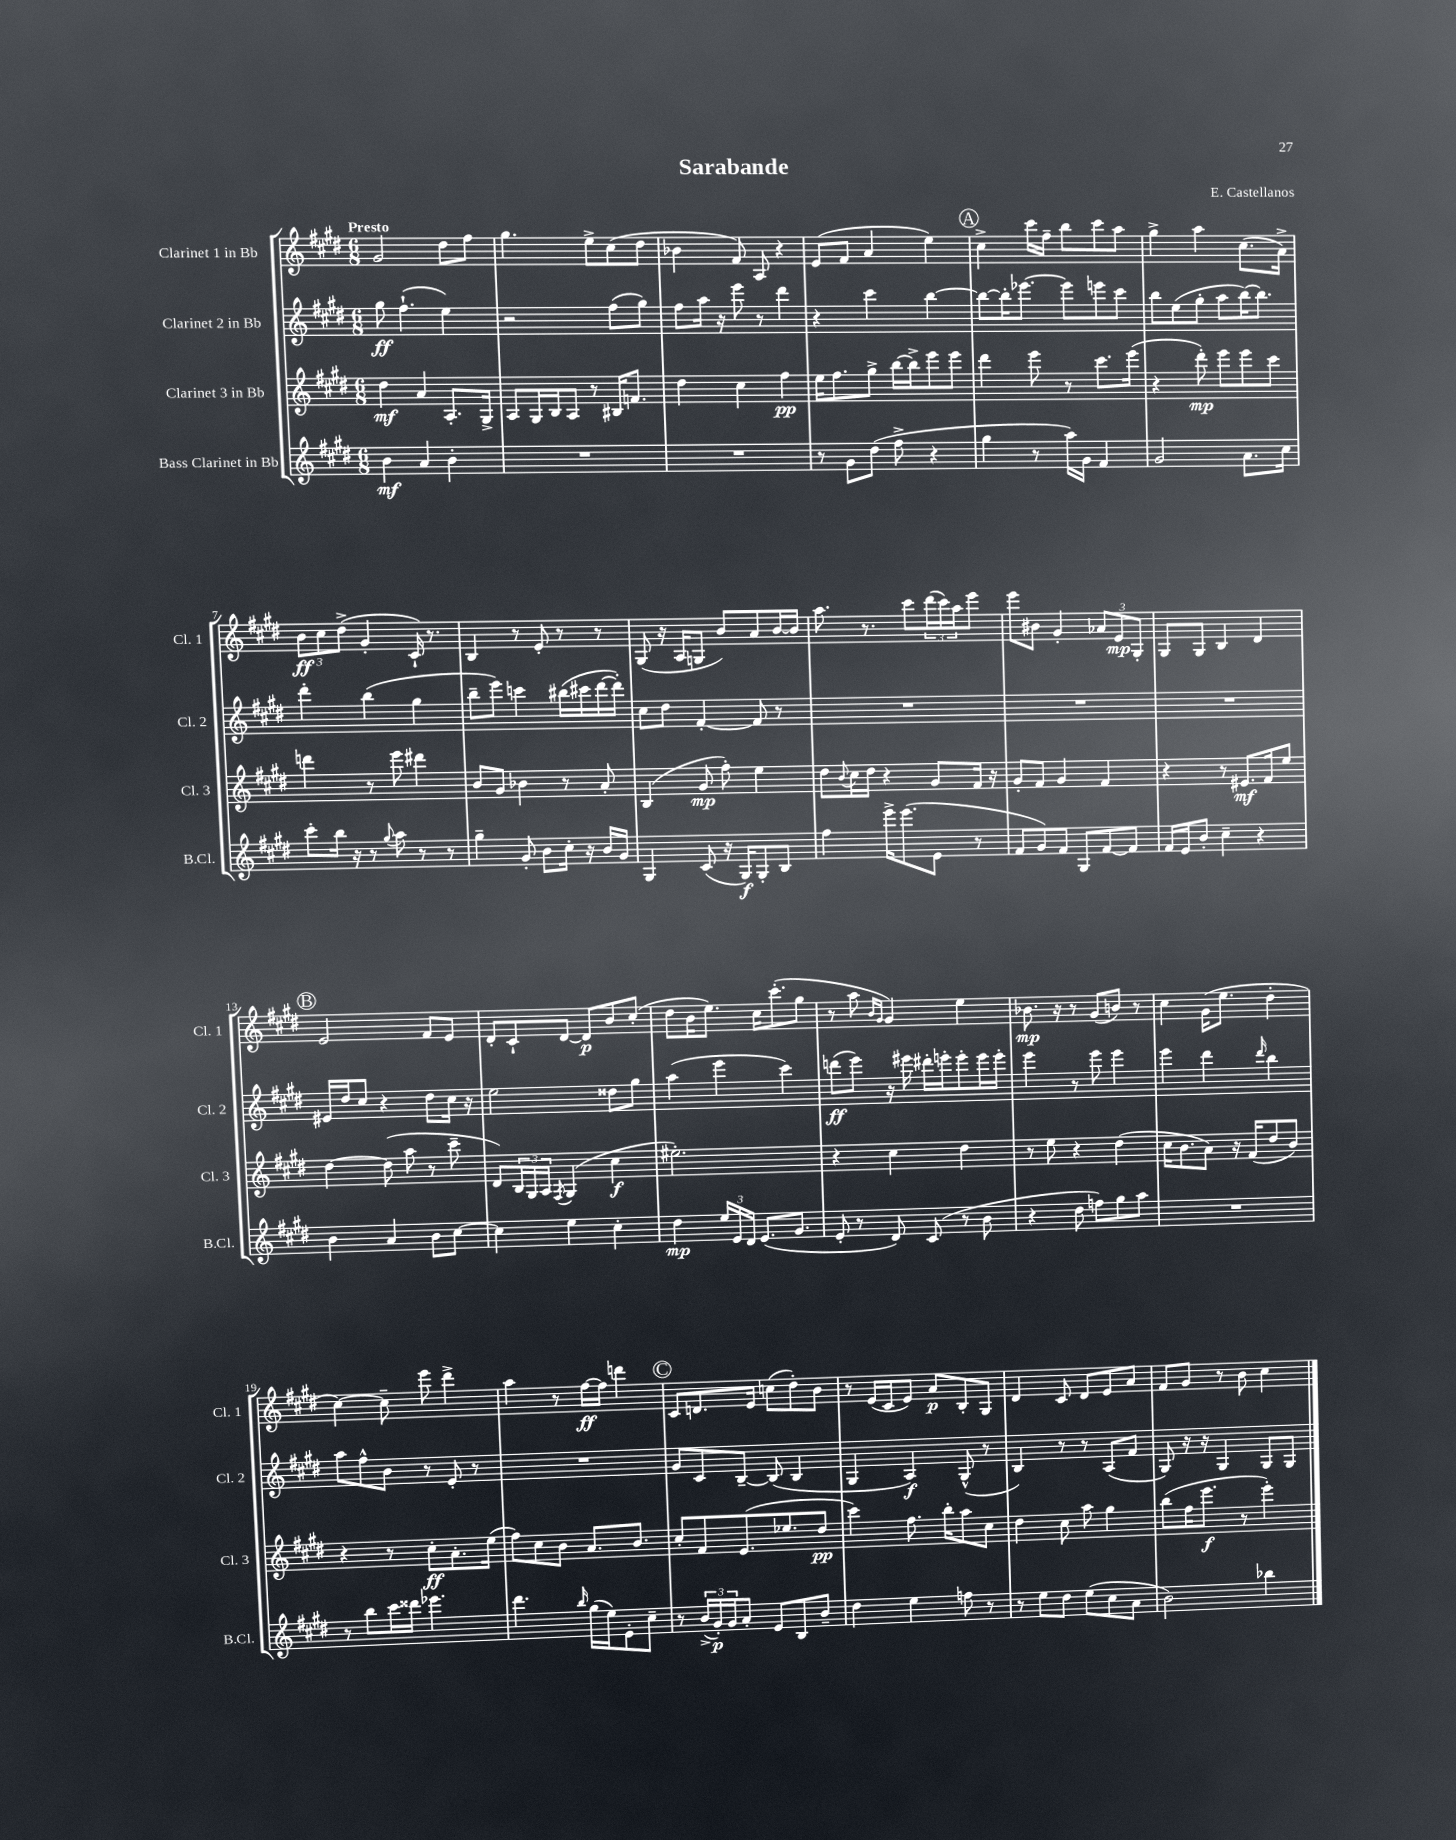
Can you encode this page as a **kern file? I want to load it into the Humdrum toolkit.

**kern	**kern	**kern	**kern
*staff4	*staff3	*staff2	*staff1
*clefG2	*clefG2	*clefG2	*clefG2
*k[f#c#g#d#]	*k[f#c#g#d#]	*k[f#c#g#d#]	*k[f#c#g#d#]
*M6/8	*M6/8	*M6/8	*M6/8
4b	4dd#	8gg#	2g#
.	.	(4.ff#`	.
4a	4a	.	.
4b'	8.A'	4ee)	8dd#
.	.	.	8ff#
.	16G#^	.	.
=	=	=	=
2.r	8A	2r	4.gg#
.	16G#	.	.
.	16B	.	.
.	8A	.	.
.	8r	.	8ee^
.	16B#	(8ff#	(8cc#
.	8.f	.	.
.	.	8gg#)	8dd#
=	=	=	=
2.r	4dd#	8ff#	4b-
.	.	16aa	.
.	.	16r	.
.	4cc#	8eee	8f#)
.	.	8r	8A
.	4ff#	4ddd#	4r
=	=	=	=
8r	16ee	4r	(8e
.	8.ff#	.	.
8g#	.	.	8f#
(8dd#	8gg#^	4ccc#	4a
8ff#^	[16bb	.	.
.	16bb^]	.	.
4r	8eee	[4bb	4ee)
.	8eee	.	.
=	=	=	=
4gg#	4ddd#	8bb_	4cc#^
.	.	16bb']	.
.	.	[8.eee-	.
8r	8eee	.	16ccc#
.	.	.	16ff#~
16aa)	8r	8eee-]	8bb
16g#	.	.	.
4f#	8.ccc#	8eee	8ccc#
.	.	8ccc#	8aa
.	(16eee	.	.
=	=	=	=
2g#	4r	8bb	4gg#^
.	.	(8ee	.
.	8ddd#')	8gg#'	4aa
.	8eee	8aa	.
8.a	8eee	[16bb)	(8.cc#
.	.	8.bb]	.
.	8ccc#	.	.
16cc#	.	.	16a^)
=	=	=	=
8ccc#'	4ddd	4ddd#'	12b
.	.	.	12cc#
16bb	.	.	.
.	.	.	(12dd#^
16r	.	.	.
8r	8r	(4bb	4g#'
8qqgg#	.	.	.
8aa	8eee	.	.
8r	4ddd#	4gg#	16c#`)
.	.	.	8.r
8r	.	.	.
=	=	=	=
4gg#~	8b	8bb~	4B
.	8g#	8eee)	.
8g#'	4b-	4ccc	8r
8b	.	.	8e'
16cc#'	8r	(16bb#	8r
16r	.	16ccc#	.
16b	8a'	[16ddd#	8r
16g#	.	16ddd#'])	.
=	=	=	=
4G#	(4B	8cc#	(8G#
.	.	8dd#	16r
.	.	.	16A
(8c#	8g#	[4f#'	8G
16r	8ff#')	.	8b)
16G#)	.	.	.
8G#'	4ee	8f#]	8a
8B	.	8r	[16b
.	.	.	16b]
=	=	=	=
4ff#	8dd#	2.r	8.aa
.	8qqb	.	.
.	16cc#	.	.
.	16dd#	.	8.r
16eee^	4r	.	.
(8.eee	.	.	.
.	.	.	8ccc#
8e	8g#	.	(24ddd#
.	.	.	24ccc#)
.	.	.	24aa
8r	16f#	.	8eee
.	16r	.	.
=	=	=	=
8f#	8g#'	2.r	8eee
8g#)	8f#	.	8b#
8f#	4g#	.	4g#'
8G#	.	.	.
[8f#	4f#	.	12a-
.	.	.	12e
8f#]	.	.	.
.	.	.	12G#'
=	=	=	=
16f#	4r	2.r	8G#
16e	.	.	.
8b'	.	.	8G#
4cc#~	8r	.	4B
.	8.e#	.	.
4r	.	.	4d#
.	16f#	.	.
.	8ee	.	.
=	=	=	=
4b	[4dd#	16e#	2e
.	.	16dd#	.
.	.	8cc#	.
4a	(8dd#]	4r	.
.	8aa	.	.
8b	8r	8dd#	8f#
[8cc#	8ccc#~	16cc#	8e
.	.	16r	.
=	=	=	=
4cc#]	8d#)	2ee	8d#'
.	24B	.	8c#`
.	24G#	.	.
.	24A	.	.
.	8qF#	.	.
4ee	(4G#	.	[8d#
.	.	.	8d#]
4cc#'	4cc#	8dd##	8b
.	.	8gg#	(8cc#'
=	=	=	=
4dd#	2.ee#')	(4aa	8dd#
.	.	.	16b
.	.	.	8.ee)
24ee	.	4eee	.
24e	.	.	.
24d#	.	.	.
(8.e	.	.	16cc#
.	.	.	(8.ccc#'
.	.	4ccc#)	.
8.g#	.	.	.
.	.	.	8gg#
=	=	=	=
8e'	4r	(8ddd	8r
8r	.	8eee)	8aa
.	.	.	16qqb
.	.	.	16qqg#
8d#)	4cc#	16r	4g#)
.	.	16eee#	.
(8c#	.	16ddd#'	.
.	.	16eee'	.
8r	4dd#	8eee'	4ee
8b	.	16eee	.
.	.	16eee'	.
=	=	=	=
4r	8r	4eee	8.b-
.	8ee	.	.
.	.	.	16r
8dd#	4r	8r	8r
8ff)	.	8eee	(8g#
8gg#	(4dd#	4eee	8b)
8aa	.	.	8r
=	=	=	=
2.r	16cc#	4eee	4cc#
.	8.b	.	.
.	8a)	4ddd#	(16g#
.	.	.	8.ee
.	16r	.	.
.	(16f#	.	.
.	.	16qqddd#	.
.	8dd#	4bb	4dd#'
.	8b)	.	.
=	=	=	=
8r	4r	8aa	[4cc#)
8bb	.	8ff#^^	.
16ccc#	8r	8b	8cc#~]
16ddd##	.	.	.
4.eee-	8cc#'	8r	8eee
.	8.a'	8e'	4ddd#^
.	.	8r	.
.	(16ee	.	.
=	=	=	=
4.ddd#	8ff#)	2.r	4aa
.	8cc#	.	.
.	8b	.	8r
16qqbb	.	.	.
(16gg#	8.a	.	[16ff#
16ee)	.	.	16ff#]
8e'	.	.	4ddd
.	8.b	.	.
8cc#~	.	.	.
=	=	=	=
8r	8cc#'	8g#	8c#
(24b^	8f#	8c#	8.d
24g#')	.	.	.
24g#	.	.	.
8a'	(8.e	[8B~	.
.	.	.	16e
8e	.	(8B]	(8cc
.	8.ee-	.	.
8B	.	4B	8dd#')
8b~	8dd#	.	8b
=	=	=	=
4dd#	4ccc#)	4G#	8r
.	.	.	(16e
.	.	.	16c#
4ee	8.ff#	4A)	8e)
.	.	.	8a
.	16bb'	.	.
8ff	8aa	(8G#^^	8B'
8r	8cc#	8r	8G#
=	=	=	=
8r	4dd#	4B)	4d#
8ee	.	.	.
8dd#	8cc#	8r	8c#
(8ee	8aa	8r	8d#
8cc#	4gg#	(8A	8e
8a	.	8f#	8a
=	=	=	=
2b)	(8bb	8G#)	8f#
.	16ff#	16r	8g#
.	8.eee	16r	.
.	.	4G#	8r
.	8r	.	8b
4bb-	4eee')	8G#	4cc#
.	.	8G#	.
==	==	==	==
*-	*-	*-	*-
